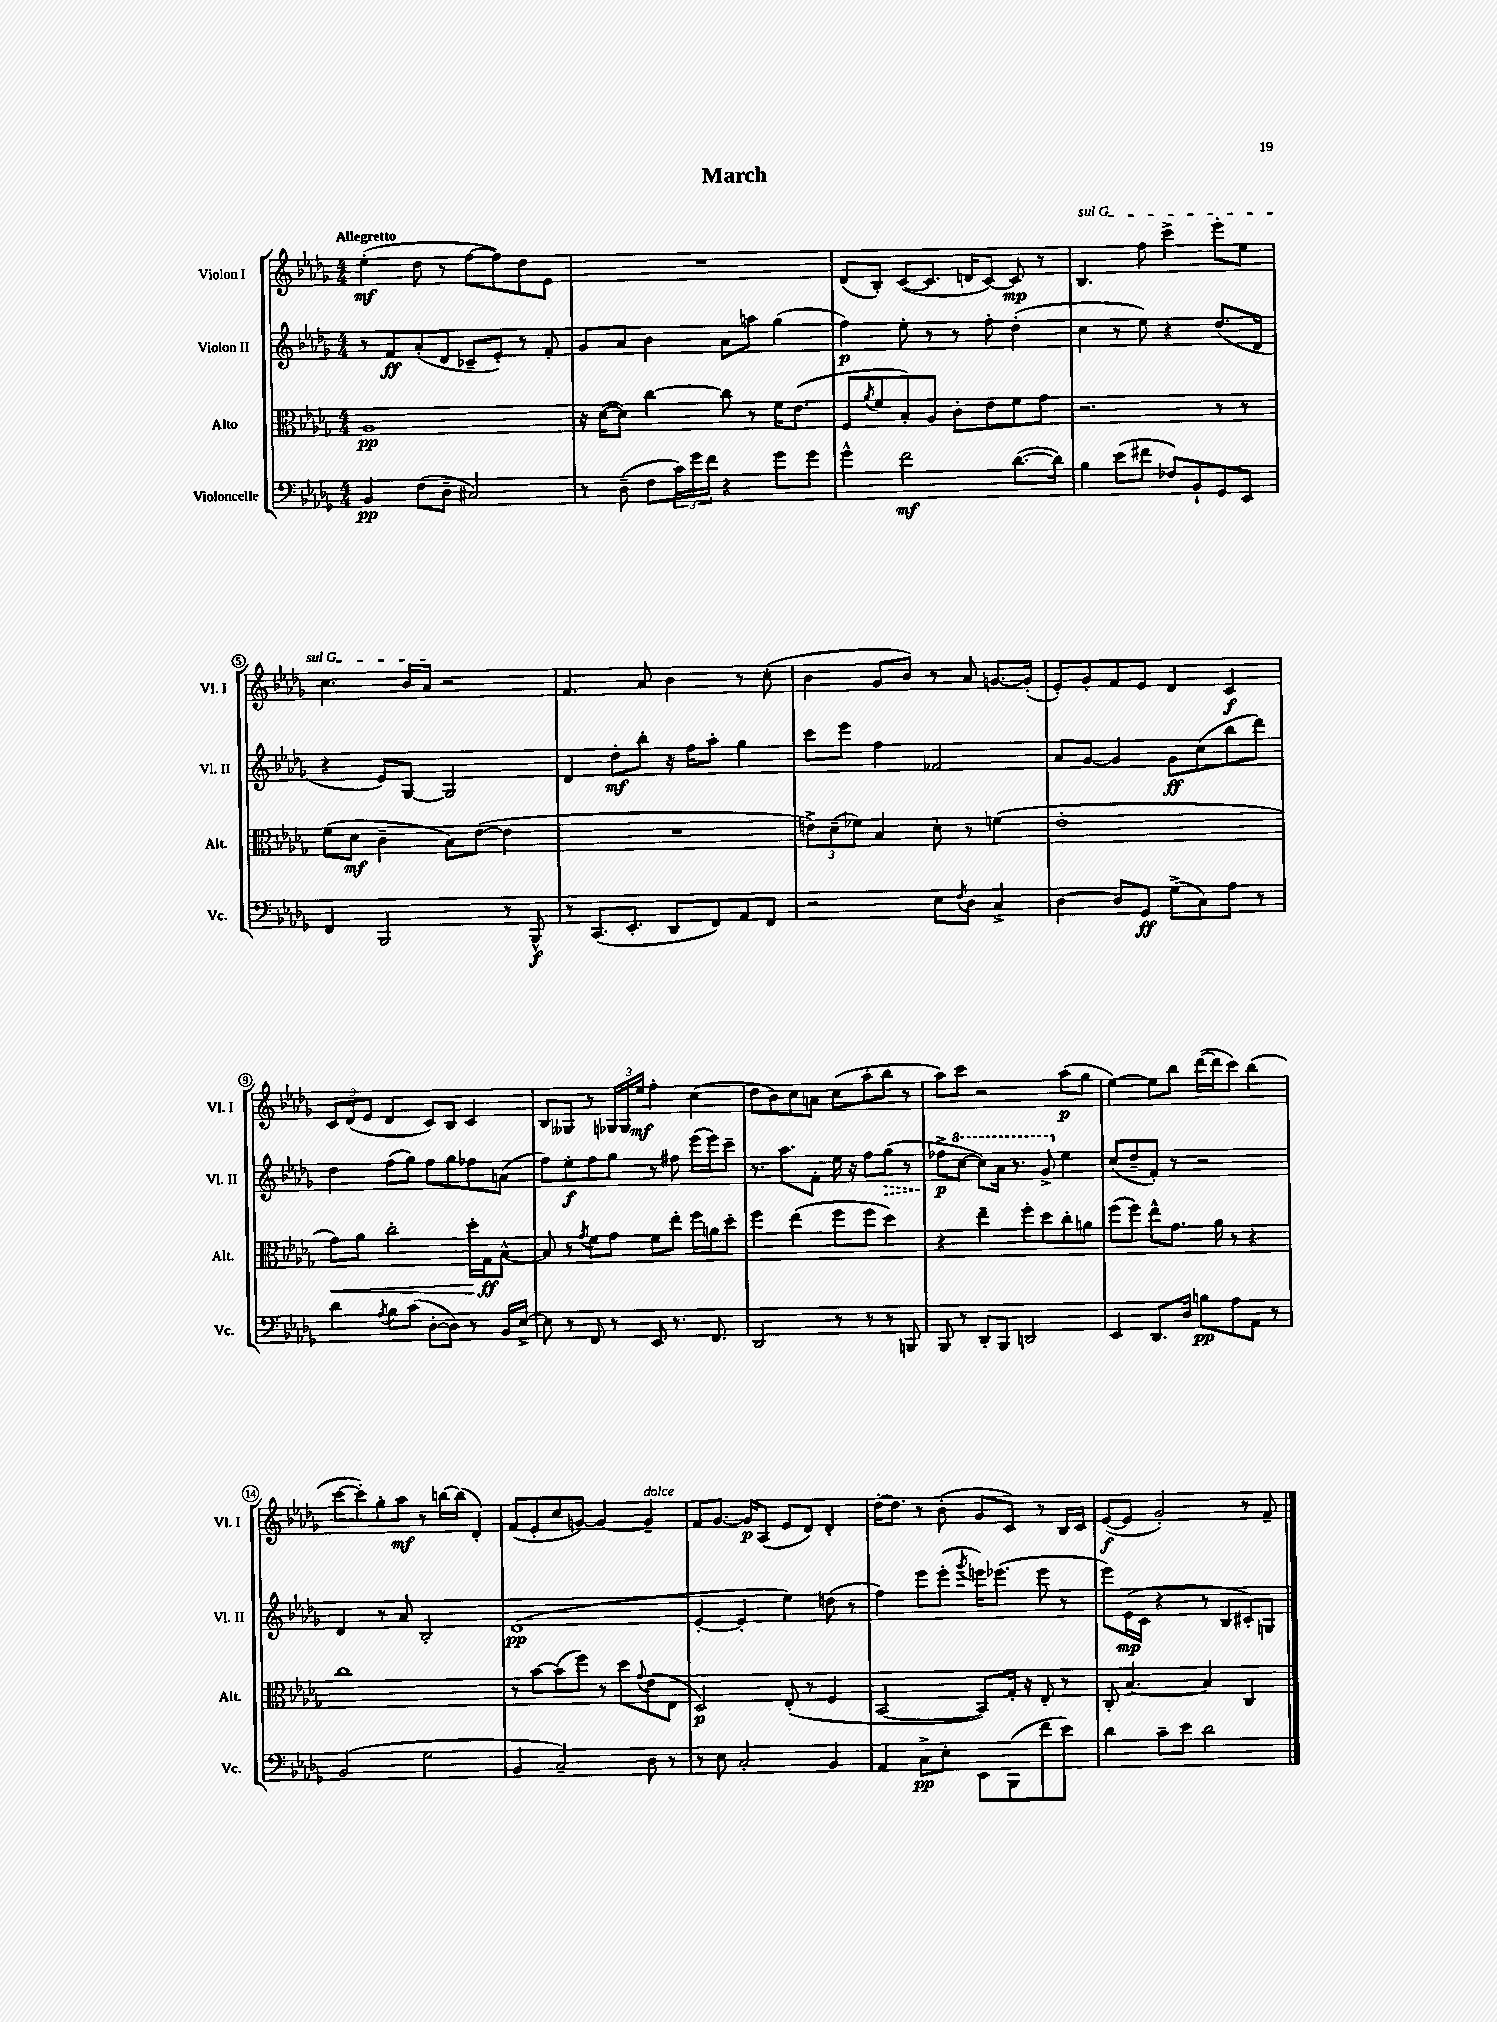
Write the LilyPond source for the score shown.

\header { title = "March" }
<<
\new StaffGroup <<
\new Staff = "s0" \with { instrumentName = "Violon I" shortInstrumentName = "Vl. I" } {
    \clef treble \key des \major \numericTimeSignature \time 4/4 \tempo "Allegretto"
    ees''4-.\mf( des''8 r8 f''8~ f''8) des''8 ees'8 |
    R1 |
    des'8( bes8-.) c'8~( c'8. d'16 c'8~) c'8\mp r8 |
    \once \override TextSpanner.bound-details.left.text = \markup { \italic "sul G" } bes4.\startTextSpan f''8 c'''4-> ees'''8-. ees''8 |
    c''4. bes'16 aes'16\stopTextSpan r2 |
    f'4. aes'8 bes'4 r8 c''8-.( |
    bes'4 ges'8 bes'8) r8 aes'8 g'8.~ g'16-.( |
    ees'8-.) ges'8-. f'8 ees'8 des'4 c'4\f |
    \tuplet 3/2 { c'8 des'8( ees'8 } des'4 c'8) bes8 c'4 |
    bes8 geses8 r8 \tuplet 3/2 { ges16 ges16 ees''16\mf } f''4-. c''4( |
    des''8 bes'8) c''8 a'8 c''8( aes''8-. bes''8 r8 |
    aes''8) c'''8 r2 aes''8\p( ges''8 |
    ees''4~) ees''8 bes''8 des'''16~( des'''16 c'''8) bes''4( |
    c'''8~ c'''8-.) ges''8-. aes''8\mf r8 b''16~ b''16( des'4-.) |
    f'8( ees'8-. c''8 g'8~) g'4~ g'4--^\markup { \italic "dolce" } |
    f'8 ges'8.~ ges'16\p aes8( ees'8 des'8) des'4-. |
    des''16~-. des''8. r8 bes'8-.( ges'8 c'8) r8 bes16 c'16 |
    ees'8~\f( ees'8 ges'2-.) r8 f'8-- \bar "|." |
}
\new Staff = "s1" \with { instrumentName = "Violon II" shortInstrumentName = "Vl. II" } {
    \clef treble \key des \major \numericTimeSignature \time 4/4
    r8 f'8\ff aes'8-.( des'8 ces'8-- ees'8-.) r8 f'8-. |
    ges'8 aes'8 bes'4 aes'8 a''8 ges''4( |
    f''4\p) ees''8-. r8 r8 f''8-. des''4-.( |
    c''4 r8 ees''8) r4 des''8.( des'16 |
    r4 ees'8) ges8~ ges2 |
    des'4 des''8-.\mf bes''8-. r16 f''16 aes''8-. ges''4 |
    c'''8 ees'''8 f''4 fes'2 |
    aes'8 ges'8~ ges'4 ges'8\ff c''8( bes''8 des'''8) |
    des''4 f''8( ges''8) f''8 ges''8 fes''8 a'8( |
    f''8) ees''8-.\f f''8 ges''8 r8 fis''8 ees'''16( ees'''16) c'''8-- |
    r8. aes''8. f'8-. ees''16 r16 f''8 \once \override Hairpin.style = #'dashed-line ges''8\>( r8 |
    fes''8->\p\! \ottava #1 c'''8~ c'''8) aes''16 r8. ges''8-> \ottava #0 ees''4 |
    c''8( des''8-- f'8-.) r8 r2 |
    des'4 r8 aes'8 bes2-. |
    des'1\pp( |
    ees'4~-. ees'4-. ees''4) d''8( r8 |
    f''4) ees'''8 ees'''8-.( \acciaccatura { ges'''8 } e'''16) ees'''8.( ees'''8 r8 |
    ees'''8) ees'16\mp( c'16 r4 r8 bes8 cis'8-.) g8 \bar "|." |
}
\new Staff = "s2" \with { instrumentName = "Alto" shortInstrumentName = "Alt." } {
    \clef alto \key des \major \numericTimeSignature \time 4/4
    aes1\pp |
    r16 des'16~( des'8) c''4~ c''8 r8 f'16 ees'8.( |
    f8 \acciaccatura { aes'8 } f'8 bes8-.) aes8 c'8-. ees'8 f'8 ges'8 |
    r2. r8 r8 |
    f'8( des'8\mf c'4-- bes8) ees'8~( ees'4 |
    R1 |
    \tuplet 3/2 { e'8->) des'8--( fes'8) } bes4 des'8-. r8 f'4( |
    ees'1-. |
    ges'8\<) aes'8 c''2-. des''16-. ges16\ff\! bes8~-^ |
    bes8 r8 \acciaccatura { ges'8 } f'8 ges'8 f'8 ees''8-. f''16 a'16 des''8-. |
    f''4 ees''4( f''8 f''8 des''4) |
    r4 ees''4-- f''8-. des''8 c''8-. a'8 |
    f''8( f''8) ees''8-^ ges'8. aes'16 r8 r4 |
    c''1 |
    r8 bes'8~ bes'8( f''8) r8 des''8 \appoggiatura { ges'8 } ees'8( ees8 |
    des2\p) ees8-.( r8 f4 |
    bes,2~ bes,8) ges16-. r16 ees8-. r8 |
    c8-. bes4.~ bes4 c4 \bar "|." |
}
\new Staff = "s3" \with { instrumentName = "Violoncelle" shortInstrumentName = "Vc." } {
    \clef bass \key des \major \numericTimeSignature \time 4/4
    bes,4\pp f8( des8-- cis2) |
    r8 des8--( f8 \tuplet 3/2 { c'16) ges'16 f'16 } r4 ges'8 ges'8 |
    ges'4-^ f'2\mf des'8.~( des'16) |
    bes4 ees'8( fis'8 fes8) bes,8-! ges,8 ees,8 |
    f,4 bes,,2 r8 bes,,8-^\f |
    r8 c,8.( ees,8.-. des,8 f,8) aes,8 f,8 |
    r2 ees8 \acciaccatura { f8 } des8 c4-> |
    des4~ des8 ges,8\ff ges8->( c8) aes8 r8 |
    des'4 \acciaccatura { aes8 } bes8 c'8( des8~-. des8) r8 bes,16 ees16~-> |
    ees8 r8 f,8 r8 ees,8 r8. f,8. |
    des,2 r8 r8 r8 b,,8 |
    bes,,8 r8 des,8-. bes,,8 d,2 |
    ees,4 des,8. des16 b8\pp aes8 aes,8 r8 |
    bes,2( ges2 |
    bes,4 c2--) des8 r8 |
    r8 ees8 c2-. bes,4 |
    aes,4 c8->\pp ees8-. ees,8 bes,,8( f'8 ees'8) |
    des'4 c'8-- ees'8 des'2 \bar "|." |
}
>>
>>
\layout { \context { \Score \override BarNumber.stencil = #(make-stencil-circler 0.1 0.3 ly:text-interface::print) } }
